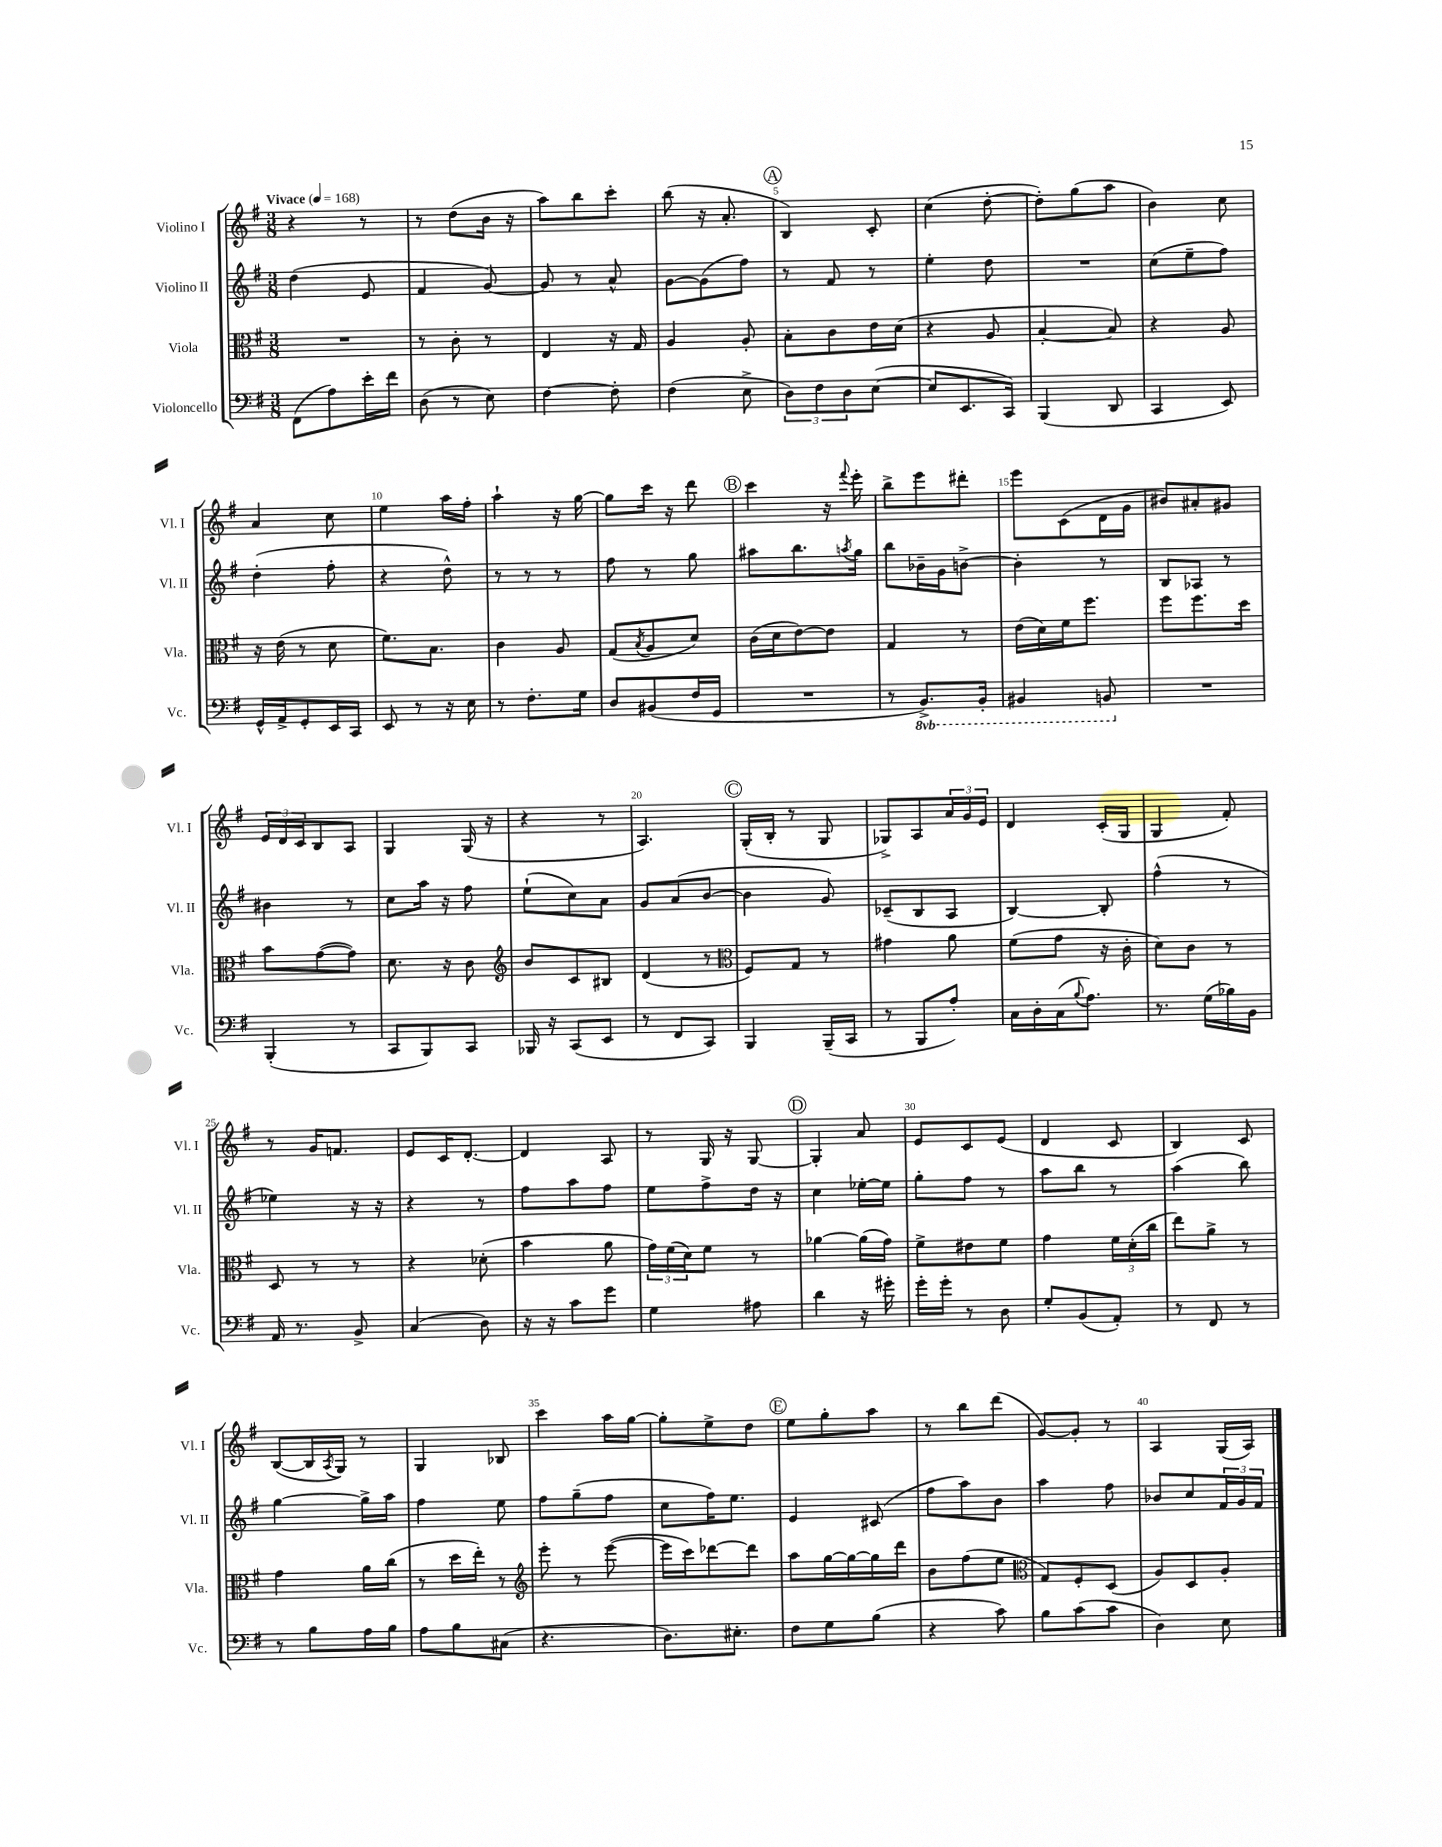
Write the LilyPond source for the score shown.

<<
\new StaffGroup <<
\new Staff = "s0" \with { instrumentName = "Violino I" shortInstrumentName = "Vl. I" } {
    \clef treble \key g \major \numericTimeSignature \time 3/8 \tempo "Vivace" 4 = 168
    r4 r8 |
    r8 d''8( b'16 r16 |
    a''8) b''8 c'''8-. |
    b''8( r16 a'8.-. |
    \mark \markup { \circle "A" } b4) c'8-. |
    c''4( d''8~-. |
    d''8-.) g''8( a''8 |
    b'4) c''8 |
    a'4 c''8 |
    e''4 a''16 fis''16-. |
    a''4-! r16 g''16~ |
    g''8 c'''16 r16 d'''8 |
    \mark \markup { \circle "B" } c'''4 r16 \appoggiatura { fis'''8 } e'''16-. |
    b''8-> e'''8 dis'''8-. |
    e'''8 c'8( d'16 g'16 |
    bis'8) ais'8-. gis'8 |
    \tuplet 3/2 { e'16 d'16 c'16 } b8 a8 |
    g4 g16( r16 |
    r4 r8 |
    a4.) |
    \mark \markup { \circle "C" } g16-.( b16-. r8 g8 |
    ges8->) a8 \tuplet 3/2 { a'16 g'16 e'16 } |
    d'4 c'16-.( g16 |
    g4 fis'8-.) |
    r8 g'16 f'8. |
    e'8 c'16 d'8.~-. |
    d'4 a8 |
    r8 g16 r16 g8~ |
    \mark \markup { \circle "D" } g4-. a'8 |
    e'8 c'8 e'8( |
    d'4 c'8 |
    b4) c'8 |
    b8~( b16 \acciaccatura { a8 } g16) r8 |
    g4 bes8 |
    c'''4 a''16 g''16~ |
    g''8-. e''8-> d''8 |
    \mark \markup { \circle "E" } e''8 g''8-. a''8 |
    r8 b''8 d'''8( |
    g'8~) g'8-. r8 |
    a4 g16( a16) \bar "|." |
}
\new Staff = "s1" \with { instrumentName = "Violino II" shortInstrumentName = "Vl. II" } {
    \clef treble \key g \major \numericTimeSignature \time 3/8
    d''4( e'8 |
    fis'4 g'8~) |
    g'8 r8 a'8-^ |
    g'8~ g'8( fis''8) |
    \mark \markup { \circle "A" } r8 fis'8 r8 |
    e''4-. d''8 |
    R4. |
    c''8( e''8-- fis''8) |
    d''4-.( fis''8-. |
    r4 d''8-^) |
    r8 r8 r8 |
    fis''8 r8 g''8 |
    \mark \markup { \circle "B" } ais''8 b''8. \acciaccatura { a''8 } g''16 |
    b''8 bes'16-- g'16 b'8~-> |
    b'4-. r8 |
    b8 aes8 r8 |
    bis'4 r8 |
    c''8 a''16 r16 fis''8 |
    e''8-!( c''8) a'8 |
    g'8 a'8( b'8~ |
    \mark \markup { \circle "C" } b'4 g'8) |
    ces'8--( b8 a8 |
    b4~) b8-. |
    fis''4-^( r8 |
    ees''4) r16 r16 |
    r4 r8 |
    fis''8 a''8 fis''8 |
    e''8 fis''8-> d''16 r16 |
    \mark \markup { \circle "D" } c''4 ees''16~-. ees''16 |
    g''8-. fis''8 r8 |
    a''8 b''8 r8 |
    a''4( b''8) |
    g''4~ g''16-> a''16 |
    fis''4 e''8 |
    fis''8 g''8--( fis''8 |
    c''8 fis''16) e''8. |
    \mark \markup { \circle "E" } e'4 cis'8( |
    fis''8 a''8) b'8 |
    a''4 fis''8 |
    bes'8 c''8 \tuplet 3/2 { fis'16 g'16 fis'16 } \bar "|." |
}
\new Staff = "s2" \with { instrumentName = "Viola" shortInstrumentName = "Vla." } {
    \clef alto \key g \major \numericTimeSignature \time 3/8
    R4. |
    r8 c'8-. r8 |
    e4 r16 g16 |
    a4 a8-. |
    \mark \markup { \circle "A" } b8-. c'8 e'16 d'16( |
    r4 a8 |
    b4~-. b8) |
    r4 a8 |
    r16 e'16( r8 d'8 |
    fis'8.) b8. |
    c'4 a8 |
    g8( \acciaccatura { b8 } a8 d'8) |
    \mark \markup { \circle "B" } c'16( d'16 e'8~) e'8 |
    g4 r8 |
    e'16( d'16) fis'16 fis''8. |
    fis''8 fis''8. d''16 |
    b'8 g'8~( g'8) |
    d'8. r16 c'8 |
    \clef treble b'8 c'8 bis8 |
    d'4( r8 |
    \mark \markup { \circle "C" } \clef alto fis8) g8 r8 |
    gis'4 a'8 |
    fis'8( g'8 r16 c'16-. |
    d'8) c'8 r8 |
    d8 r8 r8 |
    r4 des'8-.( |
    b'4 a'8 |
    \tuplet 3/2 { g'16) fis'16( d'16) } fis'8 r8 |
    \mark \markup { \circle "D" } aes'4~ aes'16( g'16) |
    fis'8-> eis'8 fis'8 |
    g'4 \tuplet 3/2 { fis'16 d'16-.( c''16 } |
    e''8) a'8-> r8 |
    g'4 a'16 c''16( |
    r8 d''16 e''16-.) r8 |
    \clef treble e'''8-. r8 e'''8~( |
    e'''16 c'''16) des'''8~ des'''8 |
    \mark \markup { \circle "E" } a''8 g''16~ g''16~ g''16 d'''16 |
    b'8 fis''8( e''8 |
    \clef alto g8) fis8-. d8( |
    a8) d8 a8-. \bar "|." |
}
\new Staff = "s3" \with { instrumentName = "Violoncello" shortInstrumentName = "Vc." } {
    \clef bass \key g \major \numericTimeSignature \time 3/8 \set Staff.ottavationMarkups = #ottavation-simple-ordinals
    fis,8( a8) e'16-. fis'16 |
    d8( r8 e8) |
    fis4~ fis8-. |
    fis4( e8-> |
    \mark \markup { \circle "A" } \tuplet 3/2 { d8) fis8 d8 } e8~( |
    e8 e,8. c,16) |
    b,,4( d,8 |
    c,4 e,8) |
    g,16-^ a,16-> g,8-. e,16 c,16 |
    e,8 r8 r16 e16 |
    r8 fis8.-. g16 |
    d8 bis,8( fis16 g,16 |
    \mark \markup { \circle "B" } R4. |
    r8 \ottava #-1 b,,8.->) b,,16-. |
    bis,,4 b,,8 \ottava #0 |
    R4. |
    b,,4-.( r8 |
    c,8 b,,8) c,8 |
    bes,,16 r16 c,8( e,8 |
    r8 fis,8 c,8) |
    \mark \markup { \circle "C" } b,,4 b,,16--( c,16 |
    r8 b,,8 a8-.) |
    c16 d16-. c16( \appoggiatura { b8 } a8.) |
    r8. g16( bes16) b,16 |
    a,16 r8. b,8-> |
    c4( d8) |
    r16 r16 c'8 g'8 |
    g4 ais8 |
    \mark \markup { \circle "D" } d'4 r16 gis'16-. |
    g'16-. g'16-. r8 d8 |
    g8-. b,8( a,8-.) |
    r8 fis,8 r8 |
    r8 b8 a16 b16 |
    a8 b8 cis8( |
    r4. |
    d8.) eis8.-. |
    \mark \markup { \circle "E" } fis8 g8 b8( |
    r4 c'8) |
    b8 c'8( c'8 |
    d4) e8 \bar "|." |
}
>>
>>
\layout { \context { \Score \override BarNumber.break-visibility = ##(#f #t #t) barNumberVisibility = #(every-nth-bar-number-visible 5) } }
